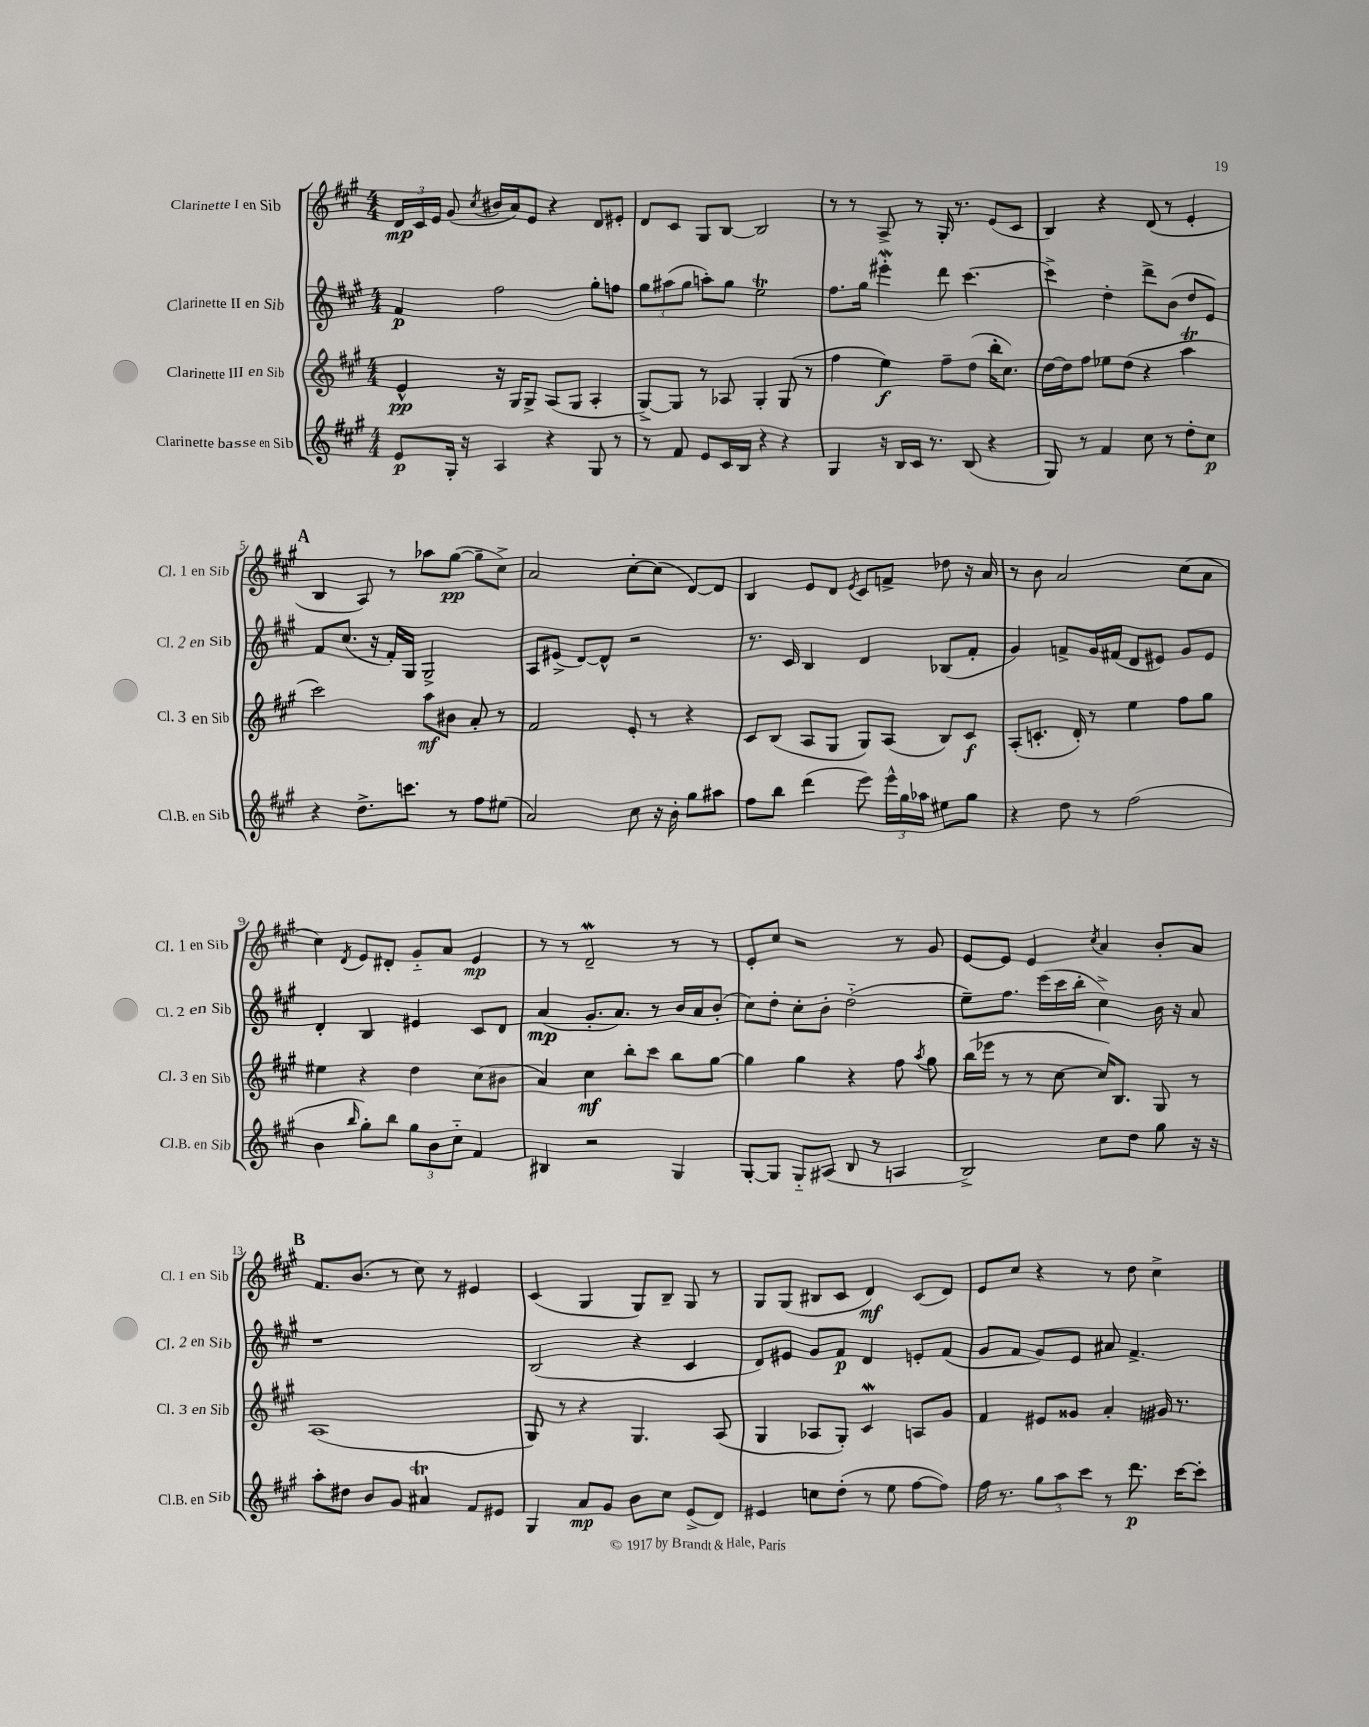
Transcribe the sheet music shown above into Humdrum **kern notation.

**kern	**kern	**kern	**kern
*staff4	*staff3	*staff2	*staff1
*clefG2	*clefG2	*clefG2	*clefG2
*k[f#c#g#]	*k[f#c#g#]	*k[f#c#g#]	*k[f#c#g#]
*M4/4	*M4/4	*M4/4	*M4/4
8e	4e^^	4f#	24d
.	.	.	24c#
.	.	.	24e
16G#'	.	.	(8g#
16r	.	.	.
.	.	.	8qcc#
4A	16r	2ff#	16b#
.	16G#	.	16a)
.	8G#^	.	8e
4r	(8A	.	4r
.	8G#	.	.
8G#	4A'	8gg#'	8d
8r	.	8ff	8e#'
=	=	=	=
8r	[8G#^)	12gg#	8d
.	.	(12aa#	.
8f#	8G#]	.	8c#
.	.	12gg#	.
8e	8r	8aa')	8G#
16c#	8A-	8gg#	[8B
16B	.	.	.
4r	4G#'	2ee	2B]
4r	(8G#	.	.
.	8r	.	.
=	=	=	=
4G#	4ff#	8.ff#	8r
.	.	.	8r
.	.	16gg#	.
16r	4ee)	4eee#'	8A^
16B	.	.	.
16c#	.	.	8r
8.r	.	.	.
.	8ff#~	8ddd	16G#'
.	.	.	8.r
(8B	(8dd	[4.ccc#	.
4r	16bb'	.	(8e
.	8.cc#)	.	.
.	.	.	8c#
=	=	=	=
8G#)	[16dd	4ccc#^]	4B)
.	16dd]	.	.
8r	8ff#	.	.
4f#	8ee-	4dd'	4r
.	(8dd	.	.
8cc#	4r	8ddd^	(8d
8r	.	(8b	8r
8dd'	4aa	8dd	4e'
8cc#	.	8e)	.
=	=	=	=
4r	2ccc#)	8f#	4B
.	.	(8.cc#	.
8.dd^	.	.	8A)
.	.	16r	.
.	.	16f#')	8r
8.ccc	.	16G#	.
.	8aa	2G#^	8aa-
8r	8b#	.	([8gg#
8ff#	8a'	.	8gg#~]
(8ee#	8r	.	8cc#^)
=	=	=	=
2a)	2f#	8A	2a
.	.	(8e#^	.
.	.	[8d)	.
.	.	8d^^]	.
8cc#	8e'	2r	[8cc#'
16r	8r	.	(8cc#]
16b'	.	.	.
8gg#	4r	.	[8d)
8aa#	.	.	8d]
=	=	=	=
8ff#	8c#	8.r	4B
8bb	(8B	.	.
.	.	16c#	.
(4ddd	8A	4B	8e
.	8G#	.	8d
.	.	.	8qe
8eee)	8G#)	4d	8c#
24eee^^	(8A	.	8f^
24gg#	.	.	.
24aa-	.	.	.
8ee#	8B)	(8B-	8dd-
8gg#	8c#	8f#'	16r
.	.	.	16a
=	=	=	=
4r	(8A'	4g#)	8r
.	8.c'	.	8b
8dd	.	8f^	2a
.	16d')	.	.
8r	8r	16g#	.
.	.	(16f#	.
(2ff#	4ee	8d	.
.	.	8e#)	.
.	8ff#	8g#	(8cc#
.	8gg#	8e#	8a
=	=	=	=
4b	4ee#	4d'	4cc#)
16qqbb	.	.	8qd
8gg#')	4r	4B	8e
8bb	.	.	8d#'
12gg#	4dd	4e#	8g#'~
12b	.	.	.
.	.	.	8a
12cc#'~	.	.	.
4f#	(8cc#	8c#	4e
.	8b#	8d	.
=	=	=	=
4B#	4a)	(4a	8r
.	.	.	8r
2r	4cc#	8.g#'	2d~
.	.	8.a)	.
.	8bb'	.	.
.	8ccc#	8r	.
4G#	8bb	16b	8r
.	.	16a	.
.	[8gg#	(8b'	8r
=	=	=	=
[8G#'	4gg#]	8cc#)	8e'
8G#]	.	8dd'	8cc#
8G#'~	4gg#	8cc#'	2r
(8A#	.	8b'	.
8B	4r	(2dd'~	.
8r	.	.	.
4A	8ff#	.	8r
.	8qaa	.	.
.	8gg#	.	8g#
=	=	=	=
2B^)	(16bb	8ee~)	[8e
.	16eee-	.	.
.	8r	8.ff#	8e]
.	8r	.	4e
.	.	(16eee	.
.	[8cc#	16ccc#	.
.	.	16bb'	.
.	.	.	8qcc#
8cc#	16cc#])	4cc#^)	4a
.	8.B	.	.
8dd	.	.	.
8gg#	8G#	16b	8b'
.	.	16r	.
16r	8r	8a	8a
16r	.	.	.
=	=	=	=
8aa'	(1A	1r	8.f#
8dd#	.	.	.
.	.	.	(8.b
8b	.	.	.
8g#	.	.	8r
4a#	.	.	8cc#)
.	.	.	8r
8f#	.	.	4e#
8e#	.	.	.
=	=	=	=
4G#	8G#)	(2B	(4c#
.	8r	.	.
8a	4r	.	4G#
8g#	.	.	.
8b	4.G#	4r	8G#)
8cc#	.	.	8B~
(8e^	.	4c#	8G#
8d)	(8A	.	8r
=	=	=	=
4e#	4G#	8d)	8G#
.	.	8e#	(8G#
8cc	8A-	8g#	8B#
(8dd'	8G#')	8f#	8c#
8r	4c#	4d	4d)
8ee	.	.	.
[8ff#	8A	8e'	(8c#
8ff#])	8g#	(8f#	8d)
=	=	=	=
16ff#	4f#	8g#	8e
8.r	.	.	.
.	.	8f#	8cc#
12gg#	8e#	8g#)	4r
12aa	.	.	.
.	8g##	8e	.
12ccc#	.	.	.
8r	4a'	8a#	8r
8.ddd	.	4.f#^	8dd
.	16g#	.	4cc#^
[16ccc#	8.r	.	.
8ccc#']	.	.	.
==	==	==	==
*-	*-	*-	*-
